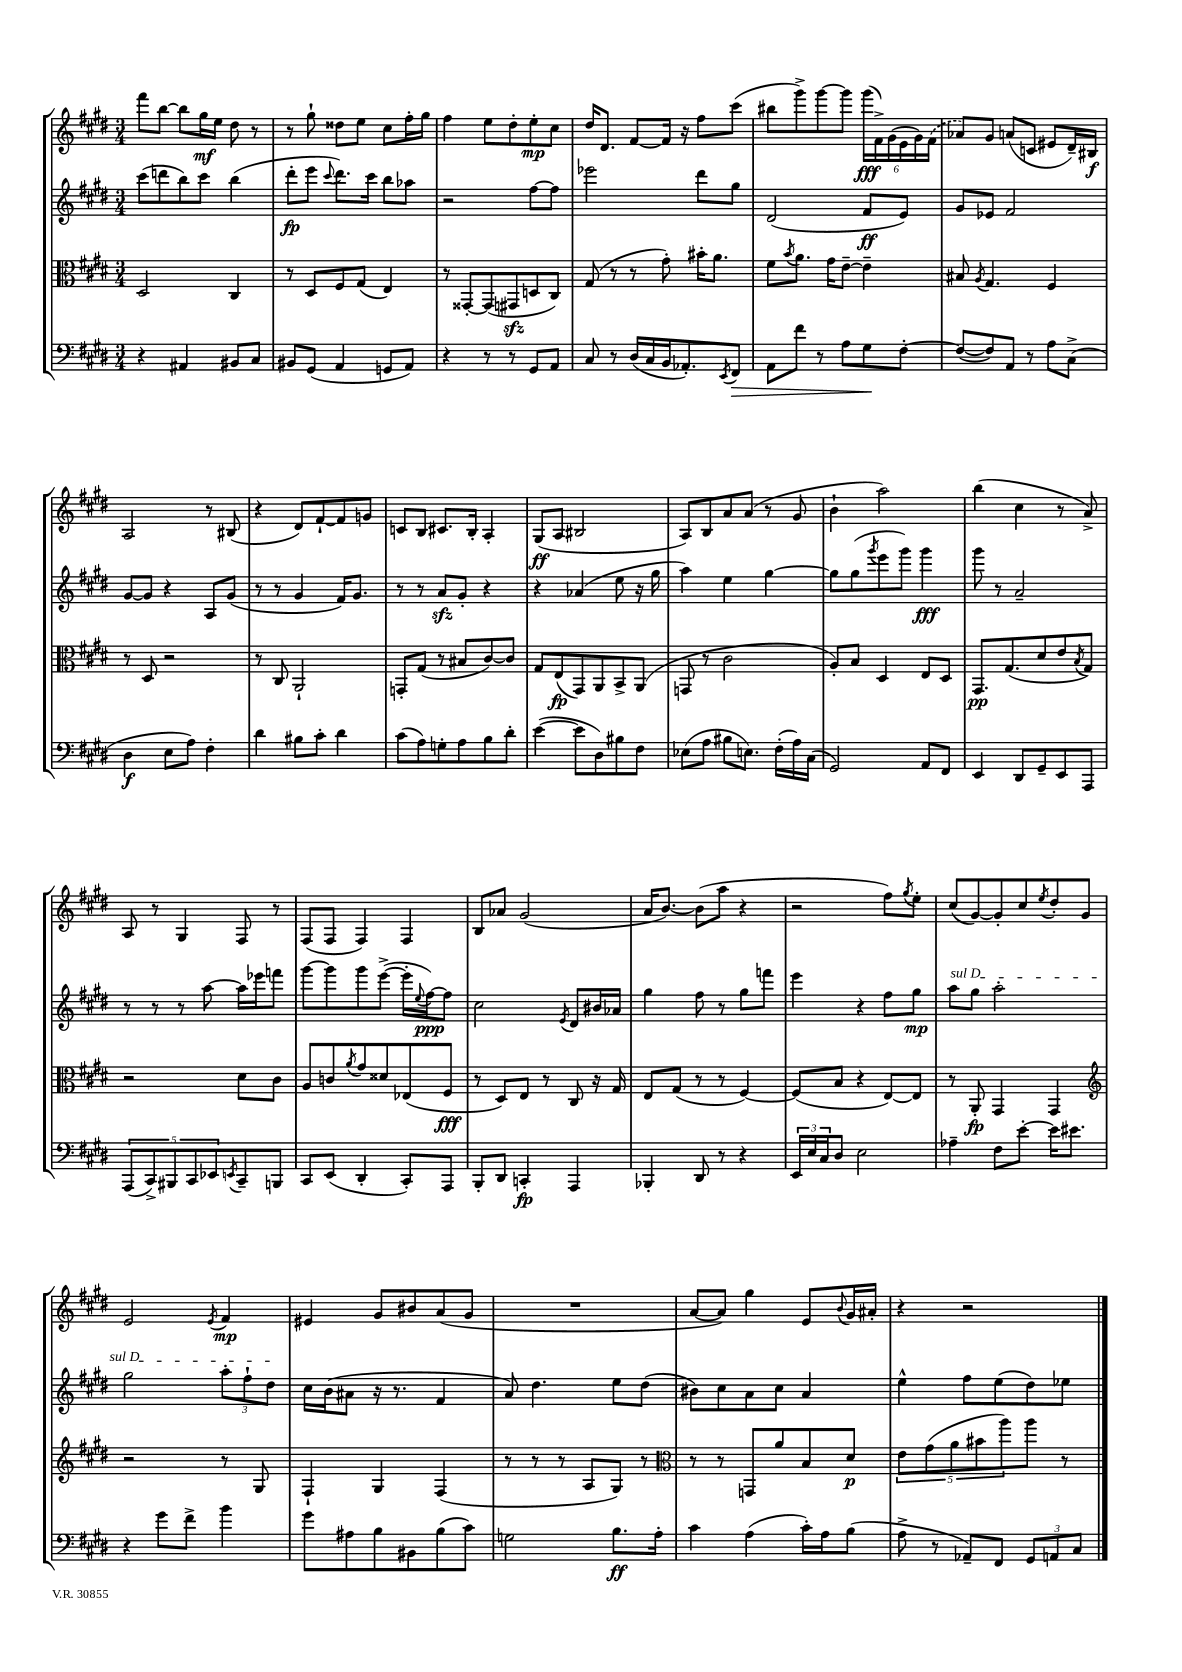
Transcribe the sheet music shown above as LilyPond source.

<<
\new StaffGroup <<
\new Staff = "s0" {
    \clef treble \key e \major \numericTimeSignature \time 3/4
    fis'''8 b''8~ b''8 gis''16\mf e''16 dis''8 r8 |
    r8 gis''8-! disis''8 e''8 cis''8 fis''16-. gis''16 |
    fis''4 e''8 dis''8-. e''8-.\mp cis''8 |
    dis''16 dis'8. fis'8~ fis'16 r16 fis''8 cis'''8( |
    bis''8 gis'''8->) gis'''8~ gis'''8 \tuplet 6/4 { gis'''16\fff( fis'16->) gis'16( e'16 gis'16) \once \slurDashed fis'16( } |
    aes'8) gis'8 a'8( c'8 eis'8 dis'16--) bis16\f |
    a2 r8 bis8( |
    r4 dis'8) fis'8~-! fis'8 g'8 |
    c'8 b8 cis'8. b16-. a4-. |
    gis8\ff( a8 bis2 |
    a8) b8 a'8 a'8( r8 gis'8 |
    b'4-! a''2) |
    b''4( cis''4 r8 a'8->) |
    a8 r8 gis4 fis8 r8 |
    fis8( fis8 fis4) fis4 |
    b8 aes'8 gis'2( |
    a'16 b'8.~) b'8( a''8 r4 |
    r2 fis''8) \acciaccatura { gis''8 } e''8-. |
    cis''8( gis'8~) gis'8-. cis''8 \acciaccatura { e''8 } dis''8-. gis'8 |
    e'2 \acciaccatura { e'8 } fis'4\mp |
    eis'4 gis'8 bis'8 a'8( gis'8 |
    R2. |
    a'8~ a'8) gis''4 e'8 \appoggiatura { b'8 } gis'16 ais'16-. |
    r4 r2 \bar "|." |
}
\new Staff = "s1" {
    \clef treble \key e \major \numericTimeSignature \time 3/4
    cis'''8( d'''8 b''8) cis'''8 b''4( |
    dis'''8-.\fp e'''8 \appoggiatura { cis'''8 } dis'''8.) cis'''16 b''8 aes''8 |
    r2 fis''8~ fis''8 |
    ees'''2 dis'''8 gis''8 |
    dis'2( fis'8\ff e'8) |
    gis'8 ees'8 fis'2 |
    gis'8~ gis'8 r4 a8 gis'8( |
    r8 r8 gis'4 fis'16) gis'8. |
    r8 r8 a'8\sfz gis'8-. r4 |
    r4 aes'4( e''8 r16 gis''16 |
    a''4) e''4 gis''4~ |
    gis''8 gis''8( \acciaccatura { gis'''8 } e'''8 gis'''8) gis'''4\fff |
    gis'''8 r8 a'2-- |
    r8 r8 r8 a''8~ a''16 ees'''16 f'''8 |
    gis'''8~ gis'''8 gis'''8 e'''8~->( e'''16-. \appoggiatura { e''8 } fis''16~\ppp) fis''8 |
    cis''2 \acciaccatura { e'8 } dis'8 bis'16 aes'16 |
    gis''4 fis''8 r8 gis''8 f'''8 |
    e'''4 r4 fis''8 gis''8\mp |
    \once \override TextSpanner.bound-details.left.text = \markup { \italic "sul D" } a''8\startTextSpan gis''8 a''2-. |
    gis''2 \tuplet 3/2 { a''8-. fis''8-! dis''8\stopTextSpan } |
    cis''16 b'16( ais'8 r16 r8. fis'4 |
    a'8) dis''4. e''8 dis''8( |
    bis'8) cis''8 a'8 cis''8 a'4 |
    e''4-^ fis''8 e''8( dis''8) ees''8 \bar "|." |
}
\new Staff = "s2" {
    \clef alto \key e \major \numericTimeSignature \time 3/4
    dis2 cis4 |
    r8 dis8 fis8 gis8( e4) |
    r8 gisis,8~-. gisis,8( gis,8\sfz d8 cis8) |
    gis8( r8 r8 gis'8-.) bis'16-. a'8. |
    fis'8 \acciaccatura { b'8 } a'8. gis'16 e'8~-- e'4-- |
    bis8 \acciaccatura { a8 } gis4. fis4 |
    r8 dis8 r2 |
    r8 cis8 a,2-! |
    g,8-. gis8( r8 bis8 cis'8~) cis'8 |
    gis8 e8\fp( gis,8) a,8 b,8-> a,8( |
    g,8 r8 cis'2 |
    a8-.) b8 dis4 e8 dis8 |
    gis,8.\pp gis8.( dis'8 e'8 \acciaccatura { b8 } gis8) |
    r2 dis'8 cis'8 |
    a8 c'8 \acciaccatura { a'8 } gis'8 disis'8 ees8( fis8\fff |
    r8 dis8) e8 r8 cis8 r16 gis16 |
    e8 gis8( r8 r8 fis4~) |
    fis8( b8 r4 e8~) e8 |
    r8 a,8-.\fp gis,4 gis,4 |
    \clef treble r2 r8 gis8 |
    fis4-! gis4 fis4( |
    r8 r8 r8 a8 gis8) r8 |
    \clef alto r8 r8 g,8 a'8 b8 dis'8\p |
    \tuplet 5/4 { e'8 gis'8( a'8 bis'8 a''8) } a''8 r8 \bar "|." |
}
\new Staff = "s3" {
    \clef bass \key e \major \numericTimeSignature \time 3/4
    r4 ais,4 bis,8 cis8 |
    bis,8 gis,8( a,4 g,8 a,8) |
    r4 r8 r8 gis,8 a,8 |
    cis8 r8 dis16( cis16 b,16 aes,8.-.) \acciaccatura { e,8 } fis,8\> |
    a,8 fis'8 r8 a8 gis8\! fis8~-. |
    fis8~( fis8) a,8 r8 a8 cis8->( |
    dis4\f e8 a8) fis4-. |
    dis'4 bis8 cis'8-. dis'4 |
    cis'8( a8) g8-. a8 b8 dis'8-. |
    e'4~( e'8 dis8) bis8 fis8 |
    ees8( a8 bis8 e8.) fis16-.( a16) cis16( |
    gis,2) a,8 fis,8 |
    e,4 dis,8 gis,8-- e,8 a,,8 |
    \tuplet 5/4 { a,,8( cis,8->) bis,,8 cis,8 ees,8 } \acciaccatura { e,8 } cis,8-- b,,8 |
    cis,8 e,8( dis,4-. cis,8-.) a,,8 |
    b,,8-. dis,8 c,4-.\fp a,,4 |
    bes,,4-. dis,8 r8 r4 |
    \tuplet 3/2 { e,16 e16 cis16 } dis8 e2 |
    aes4-- fis8 e'8~-. e'16 eis'8. |
    r4 gis'8 fis'8-> b'4 |
    gis'8 ais8 b8 bis,8 b8( cis'8) |
    g2 b8.\ff a16-. |
    cis'4 a4( cis'16-.) a16 b8( |
    a8-> r8 aes,8--) fis,8 \tuplet 3/2 { gis,8 a,8 cis8 } \bar "|." |
}
>>
>>
\layout { \context { \Score \remove "Bar_number_engraver" } }
